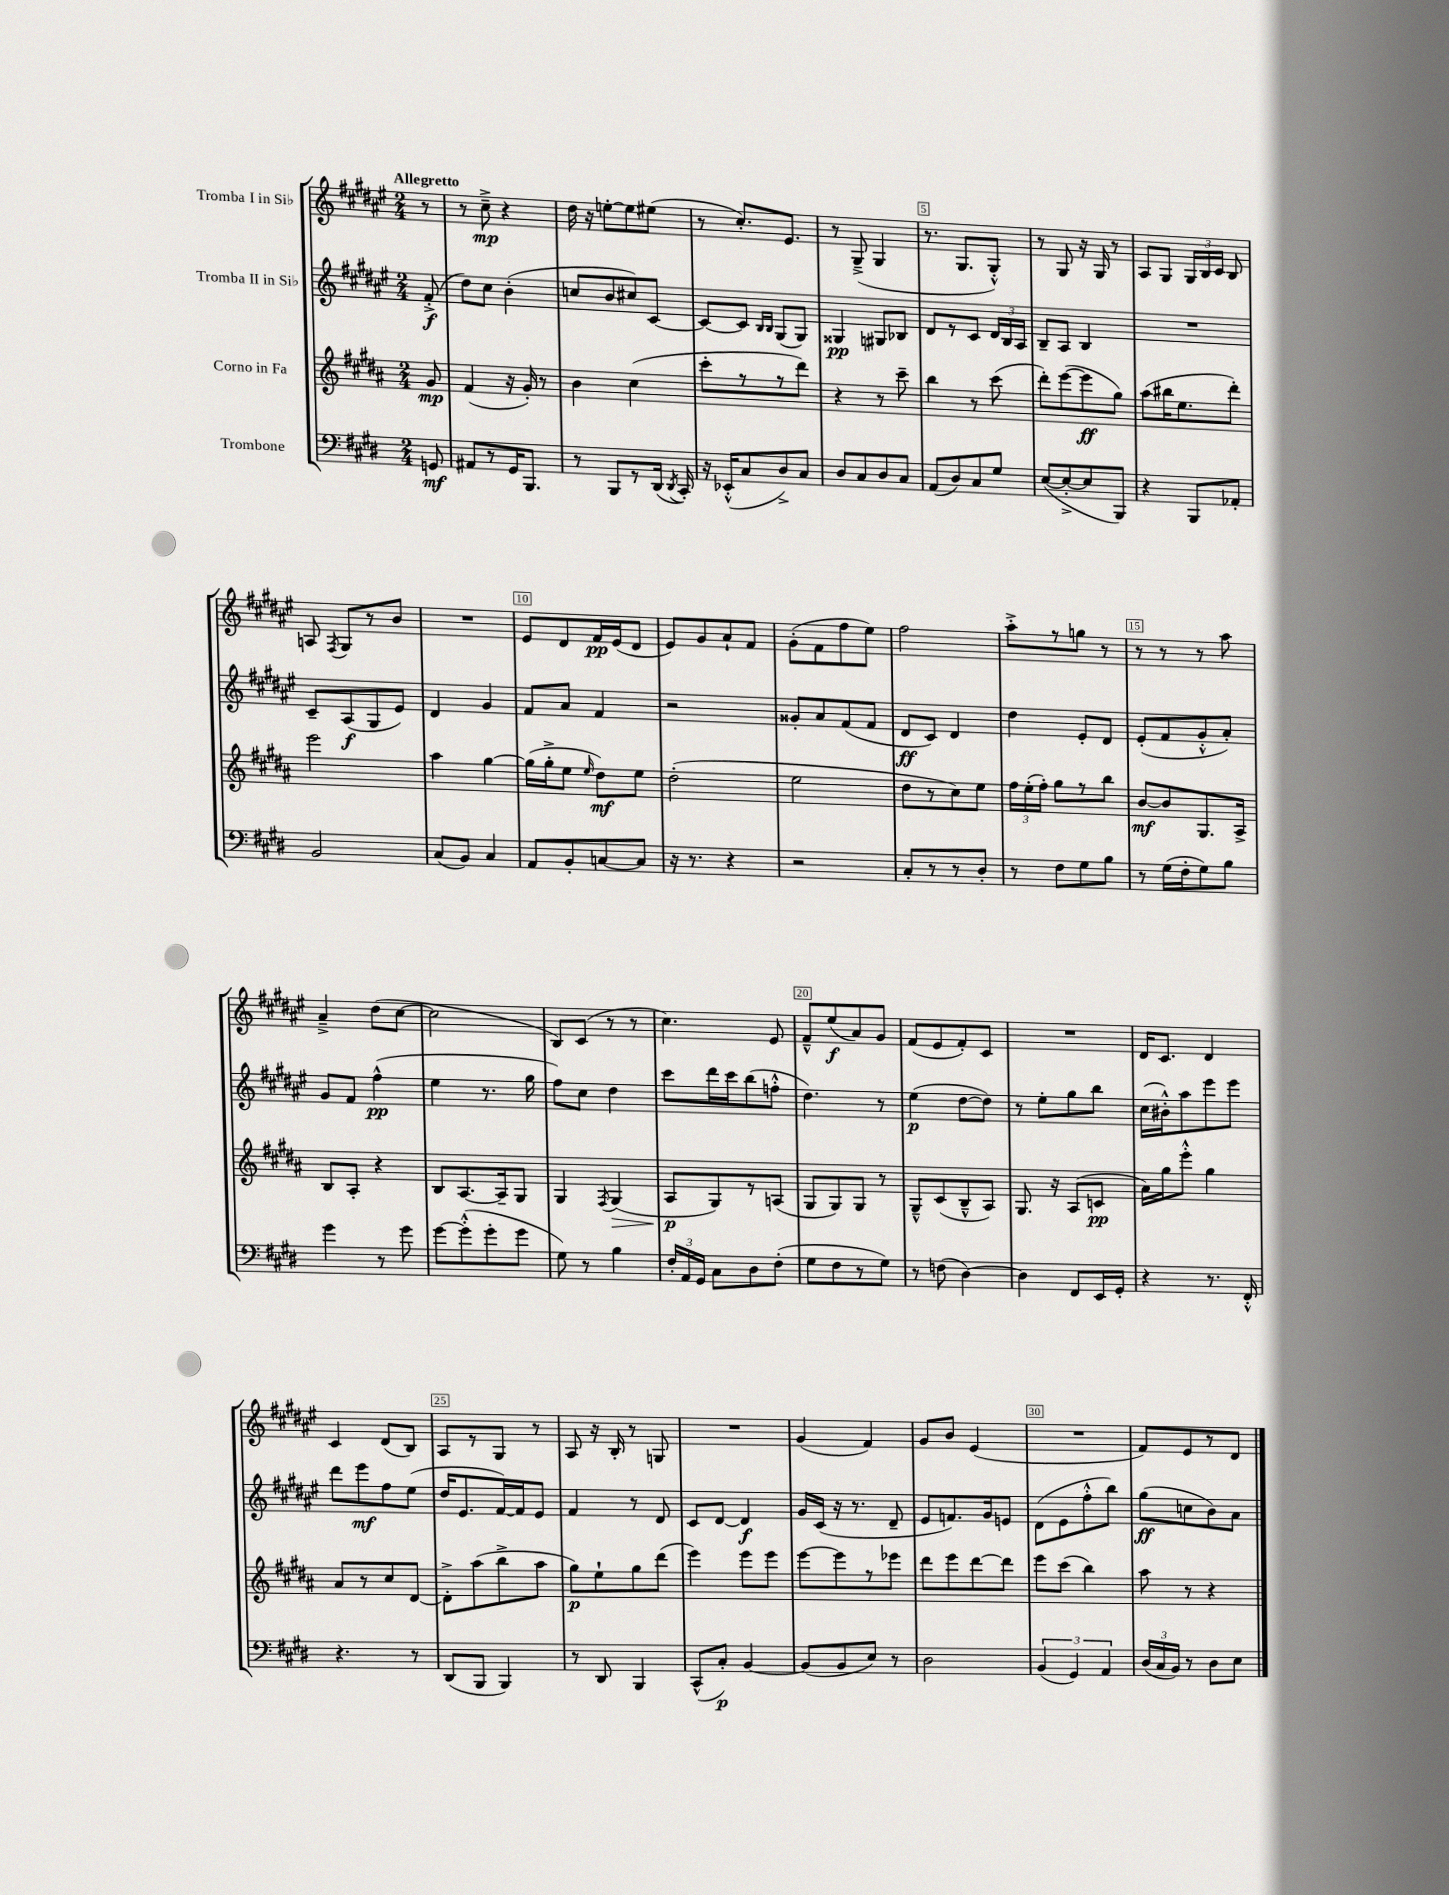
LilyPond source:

<<
\new StaffGroup <<
\new Staff = "s0" \with { instrumentName = "Tromba I in Sib" } {
    \clef treble \key fis \major \numericTimeSignature \time 2/4 \partial 8 \tempo "Allegretto"
    \autoBeamOff r8 |
    r8 cis''8--->\mp r4 |
    dis''16 r16 e''8[~-. e''8 eis''8]( |
    r8 cis''8.[-.) eis'8.] |
    r8 gis8--->( gis4 |
    r8. gis8.[ gis8]-.-^) |
    r8 gis8 r16 gis16 r8 |
    ais8[ gis8] \tuplet 3/2 { gis16[ b16 cis'16] } b8 |
    a8 \acciaccatura { fis8 } gis8[ r8 b'8] |
    R2 |
    eis'8[ dis'8 fis'16\pp eis'16( dis'8] |
    eis'8[) gis'8 ais'8-! fis'8] |
    gis'8[-.( fis'8 fis''8 eis''8]) |
    fis''2 |
    ais''8[-.-> r8 g''8] r8 |
    r8 r8 r8 ais''8 |
    ais'4---> dis''8[( cis''8]~ |
    cis''2 |
    b8[) cis'8]( r8 r8 |
    cis''4.) eis'8 |
    fis'8[---^ eis''8\f( ais'8) gis'8] |
    fis'8[( eis'8 fis'8-.) cis'8] |
    R2 |
    dis'16[ cis'8.] dis'4 |
    cis'4 dis'8[( b8]) |
    ais8[ r8 gis8] r8 |
    ais8 r16 b16-. r8 g8 |
    R2 |
    gis'4( fis'4) |
    gis'8[ b'8] eis'4( |
    R2 |
    fis'8[) eis'8 r8 dis'8] \bar "|." |
}
\new Staff = "s1" \with { instrumentName = "Tromba II in Sib" } {
    \clef treble \key fis \major \numericTimeSignature \time 2/4 \partial 8
    \autoBeamOff fis'8-.->\f( |
    dis''8[) cis''8] b'4-.( |
    c''8[ b'8 cis''8) cis'8]~ |
    cis'8[~ cis'8] \grace { b16[ b16] } gis8[( gis8]) |
    gisis4\pp gis8[ bes8] |
    dis'8[ r8 cis'8] \tuplet 3/2 { dis'16[ b16 ais16] } |
    b8[-- ais8] b4 |
    R2 |
    cis'8[-- ais8\f( gis8 eis'8]) |
    dis'4 gis'4 |
    fis'8[ ais'8] fis'4 |
    r2 |
    gisis'8[-. ais'8 fis'8( fis'8] |
    dis'8[\ff cis'8]) dis'4 |
    dis''4 eis'8[-. dis'8] |
    eis'8[-.( fis'8 gis'8-.-^ ais'8]-.) |
    gis'8[ fis'8] fis''4-^\pp( |
    eis''4 r8. gis''16 |
    fis''8[) cis''8] dis''4 |
    cis'''8[ dis'''16 cis'''16 b''8( f''8]-.-^ |
    dis''4.) r8 |
    eis''4\p( dis''8[~ dis''8]) |
    r8 eis''8[-. gis''8 b''8] |
    cis''16[( bis'16-.-^) ais''8 eis'''8 eis'''8] |
    dis'''8[ eis'''8\mf fis''8 eis''8]( |
    dis''16[ eis'8. fis'16~) fis'16 eis'8] |
    fis'4 r8 dis'8 |
    cis'8[ dis'8]~ dis'4\f |
    gis'16[ cis'16]( r16 r8. dis'8-- |
    eis'8[ f'8.) gis'16 e'8] |
    dis'8[( eis'8 fis''8-.-^ b''8]) |
    gis''8[\ff( c''8 b'8) ais'8] \bar "|." |
}
\new Staff = "s2" \with { instrumentName = "Corno in Fa" } {
    \clef treble \key b \major \numericTimeSignature \time 2/4 \partial 8
    \autoBeamOff gis'8\mp |
    fis'4( r16 gis'16-.) r8 |
    b'4 cis''4( |
    cis'''8[-. r8 r8 dis'''8]) |
    r4 r8 cis'''8-- |
    b''4 r8 cis'''8( |
    dis'''8[-.) e'''8~( e'''8\ff gis''8]) |
    ais''8[( bis''16 e''8. dis'''8]-.) |
    e'''2 |
    ais''4 gis''4~ |
    gis''16[( gis''16-.-> e''8] \grace { e''16 } dis''8[\mf) e''8] |
    dis''2-.( |
    e''2 |
    dis''8[ r8 cis''8) e''8] |
    \tuplet 3/2 { fis''16[ e''16-.( fis''16]-.) } gis''8[ r8 b''8] |
    b'8[~\mf b'8 gis8. ais16]-> |
    b8[ ais8]-. r4 |
    b8[ ais8.~ ais16-- gis8] |
    gis4 \acciaccatura { fis8 } gis4\>( |
    ais8[\p\! gis8) r8 a8]( |
    gis8[ gis8) gis8] r8 |
    gis8[---^ cis'8( b8---^ ais8]) |
    gis8. r16 ais8[( c'8]\pp |
    ais'16[) gis''16 e'''8]-.-^ gis''4 |
    ais'8[ r8 cis''8 dis'8]~ |
    dis'8[-.-> ais''8( b''8-> ais''8] |
    gis''8[\p) e''8-! gis''8 dis'''8]( |
    e'''4) e'''8[ e'''8] |
    e'''8[~ e'''8 r8 ees'''8] |
    dis'''8[ e'''8 dis'''8~ dis'''8] |
    e'''8[ cis'''8]( b''4) |
    ais''8 r8 r4 \bar "|." |
}
\new Staff = "s3" \with { instrumentName = "Trombone" } {
    \clef bass \key e \major \numericTimeSignature \time 2/4 \partial 8
    \autoBeamOff g,8\mf |
    ais,8[ r8 gis,16 b,,8.] |
    r8 b,,8[ r8 dis,16]( \acciaccatura { dis,8 } cis,16-.) |
    r16 ees,16[-.-^( cis8 dis8->) cis8] |
    dis8[ cis8 dis8 cis8] |
    a,8[( dis8) cis8 gis8] |
    e8[~( e8~-.-> e8 b,,8]) |
    r4 b,,8[ aes,8]-. |
    b,2 |
    cis8[( b,8]) cis4 |
    a,8[ b,8-. c8~ c8] |
    r16 r8. r4 |
    r2 |
    cis8[-. r8 r8 dis8]-. |
    r8 fis8[ gis8 b8] |
    r8 gis16[( fis16-. gis8) b8] |
    gis'4 r8 gis'8 |
    gis'8[~ gis'8-.-^( gis'8-. gis'8] |
    gis8) r8 b4 |
    \tuplet 3/2 { fis16[-. a,16 gis,16] } cis8[ dis8 fis8]-.( |
    gis8[ fis8 r8 gis8]) |
    r8 f8( dis4~) |
    dis4 fis,8[ e,16 gis,16]-. |
    r4 r8. fis,16-.-^ |
    r4. r8 |
    dis,8[( b,,8] b,,4) |
    r8 dis,8 b,,4 |
    cis,8[-^( cis8]-.\p) b,4~ |
    b,8[( b,8 e8]) r8 |
    dis2 |
    \tuplet 3/2 { b,4( gis,4) a,4 } |
    \tuplet 3/2 { dis16[( cis16 b,16]) } r8 dis8[ e8] \bar "|." |
}
>>
>>
\layout { \context { \Score \override BarNumber.break-visibility = ##(#f #t #t) barNumberVisibility = #(every-nth-bar-number-visible 5) \override BarNumber.stencil = #(make-stencil-boxer 0.1 0.3 ly:text-interface::print) } }
